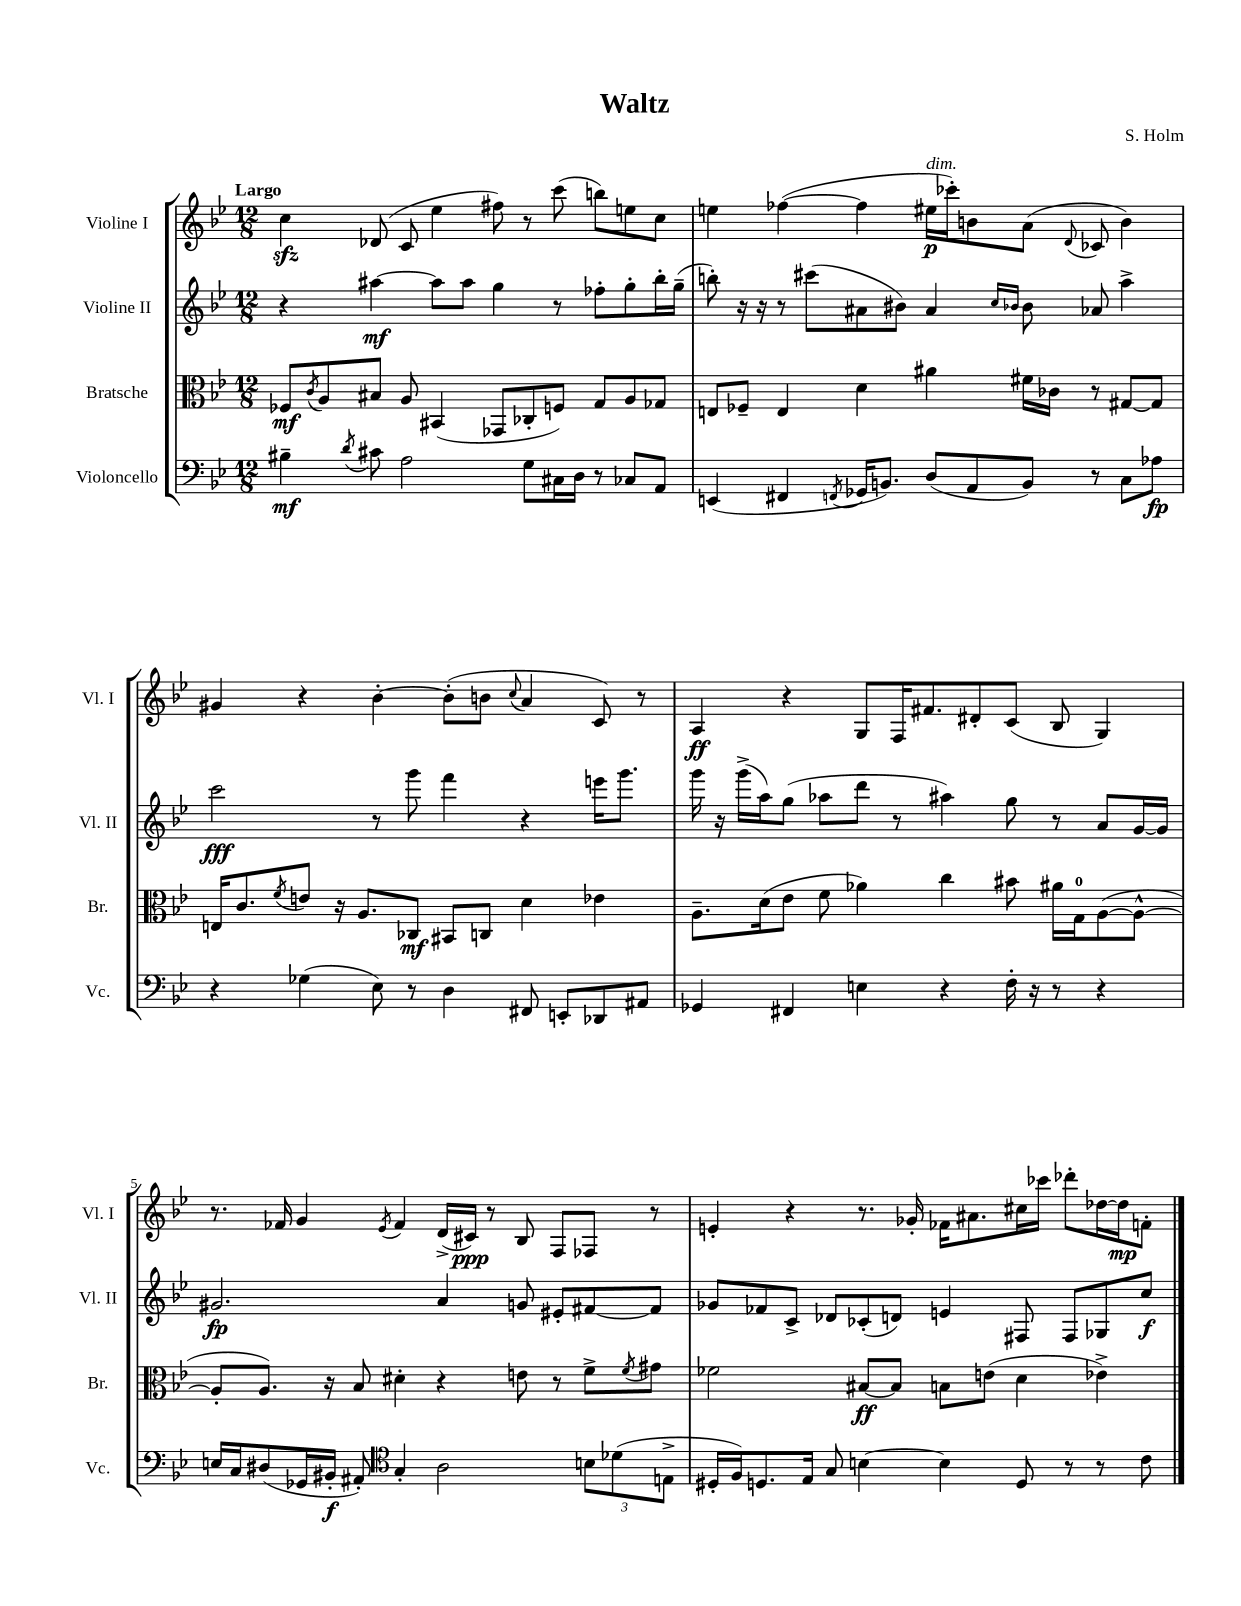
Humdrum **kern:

**kern	**kern	**kern	**kern
*staff4	*staff3	*staff2	*staff1
*clefF4	*clefC3	*clefG2	*clefG2
*k[b-e-]	*k[b-e-]	*k[b-e-]	*k[b-e-]
*M12/8	*M12/8	*M12/8	*M12/8
4B#~	8F-	4r	4cc
.	8qc	.	.
.	8A	.	.
8qd	.	.	.
8c#	8B#	[4aa#	(8d-
2A	8A	.	8c
.	(4BB#	8aa#]	4ee-
.	.	8aa#	.
.	8GG-	4gg	8ff#)
8G	8C-'	.	8r
16C#	8F)	8r	(8ccc
16D	.	.	.
8r	8G	8ff-'	8bb)
8C-	8A	8gg'	8ee
8AA	8G-	16bb-'	8cc
.	.	(16gg~	.
=	=	=	=
(4EE	8E	8bb')	4ee
.	8F-~	16r	.
.	.	16r	.
4FF#	4E	8r	([4ff-
.	.	(8ccc#	.
8qFF	.	.	.
16GG-	4d	8a#	4ff-]
8.BB)	.	.	.
.	.	8b#)	.
(8D	4a#	4a#	16ee#
.	.	.	16ccc-')
8AA	.	.	8b
.	.	16qqcc	.
.	.	16qqb-	.
8BB)	16f#	8b-	(8a
.	16c-	.	.
.	.	.	8qqd
8r	8r	8a-	8c-
8C	[8G#	4aa^	4b)
8A-	8G#]	.	.
=	=	=	=
4r	16E	2ccc	4g#
.	8.c	.	.
.	8qf	.	.
(4G-	8e	.	4r
.	16r	.	.
.	8.A	.	.
8E-)	.	8r	[4b-'
8r	8C-	8ggg	.
4D	8BB#	4fff	(8b-']
.	8C	.	8b
.	.	.	8qqcc
8FF#	4d	4r	4a
8EE'	.	.	.
8DD-	4e-	16eee	8c)
.	.	8.ggg	.
8AA#	.	.	8r
=	=	=	=
4GG-	8.A~	16ggg	4A
.	.	16r	.
.	.	(16ggg^	.
.	(16d	16aa)	.
4FF#	8e-	(8gg	4r
.	8f	8aa-	.
4E	4a-)	8ddd	8G
.	.	8r	16F
.	.	.	8.f#
4r	4cc	4aa#)	.
.	.	.	8d#'
16F'	8b#	8gg	(8c
16r	.	.	.
8r	16a#	8r	8B-
.	16G	.	.
4r	([8A	8a	4G)
.	8A^^_	[16g	.
.	.	16g]	.
=	=	=	=
16E	8A']	2.g#	8.r
16C	.	.	.
(8D#	8.A)	.	.
.	.	.	16f-
16GG-	.	.	4g
16BB#'	16r	.	.
8AA#')	8B-	.	.
*clefC4	*	*	*
.	.	.	8qe-
4G'	4d#'	.	4f-
2A	4r	4a	(16d^
.	.	.	16c#)
.	.	.	8r
.	8e	8g	8B-
.	8r	8e#'	8F
12B	8f^	[8f#	8F-
(12d-	.	.	.
.	8qf	.	.
.	8g#	8f#]	8r
12E^	.	.	.
=	=	=	=
16D#'	2f-	8g-	4e'
16F)	.	.	.
8.D	.	8f-	.
.	.	8c^	4r
16E-	.	.	.
8G	.	8d-	.
[4B	[8B#	(8c-'	8.r
.	8B#]	8d)	.
.	.	.	16g-'
4B]	8B	4e	16f-
.	.	.	8.a#
.	(8e	.	.
8D	4d	8F#	16cc#
.	.	.	16ccc-
8r	.	8F#	8ddd-'
8r	4e-^)	8G-	[16dd-
.	.	.	16dd-]
8c	.	8cc	8f'
==	==	==	==
*-	*-	*-	*-
